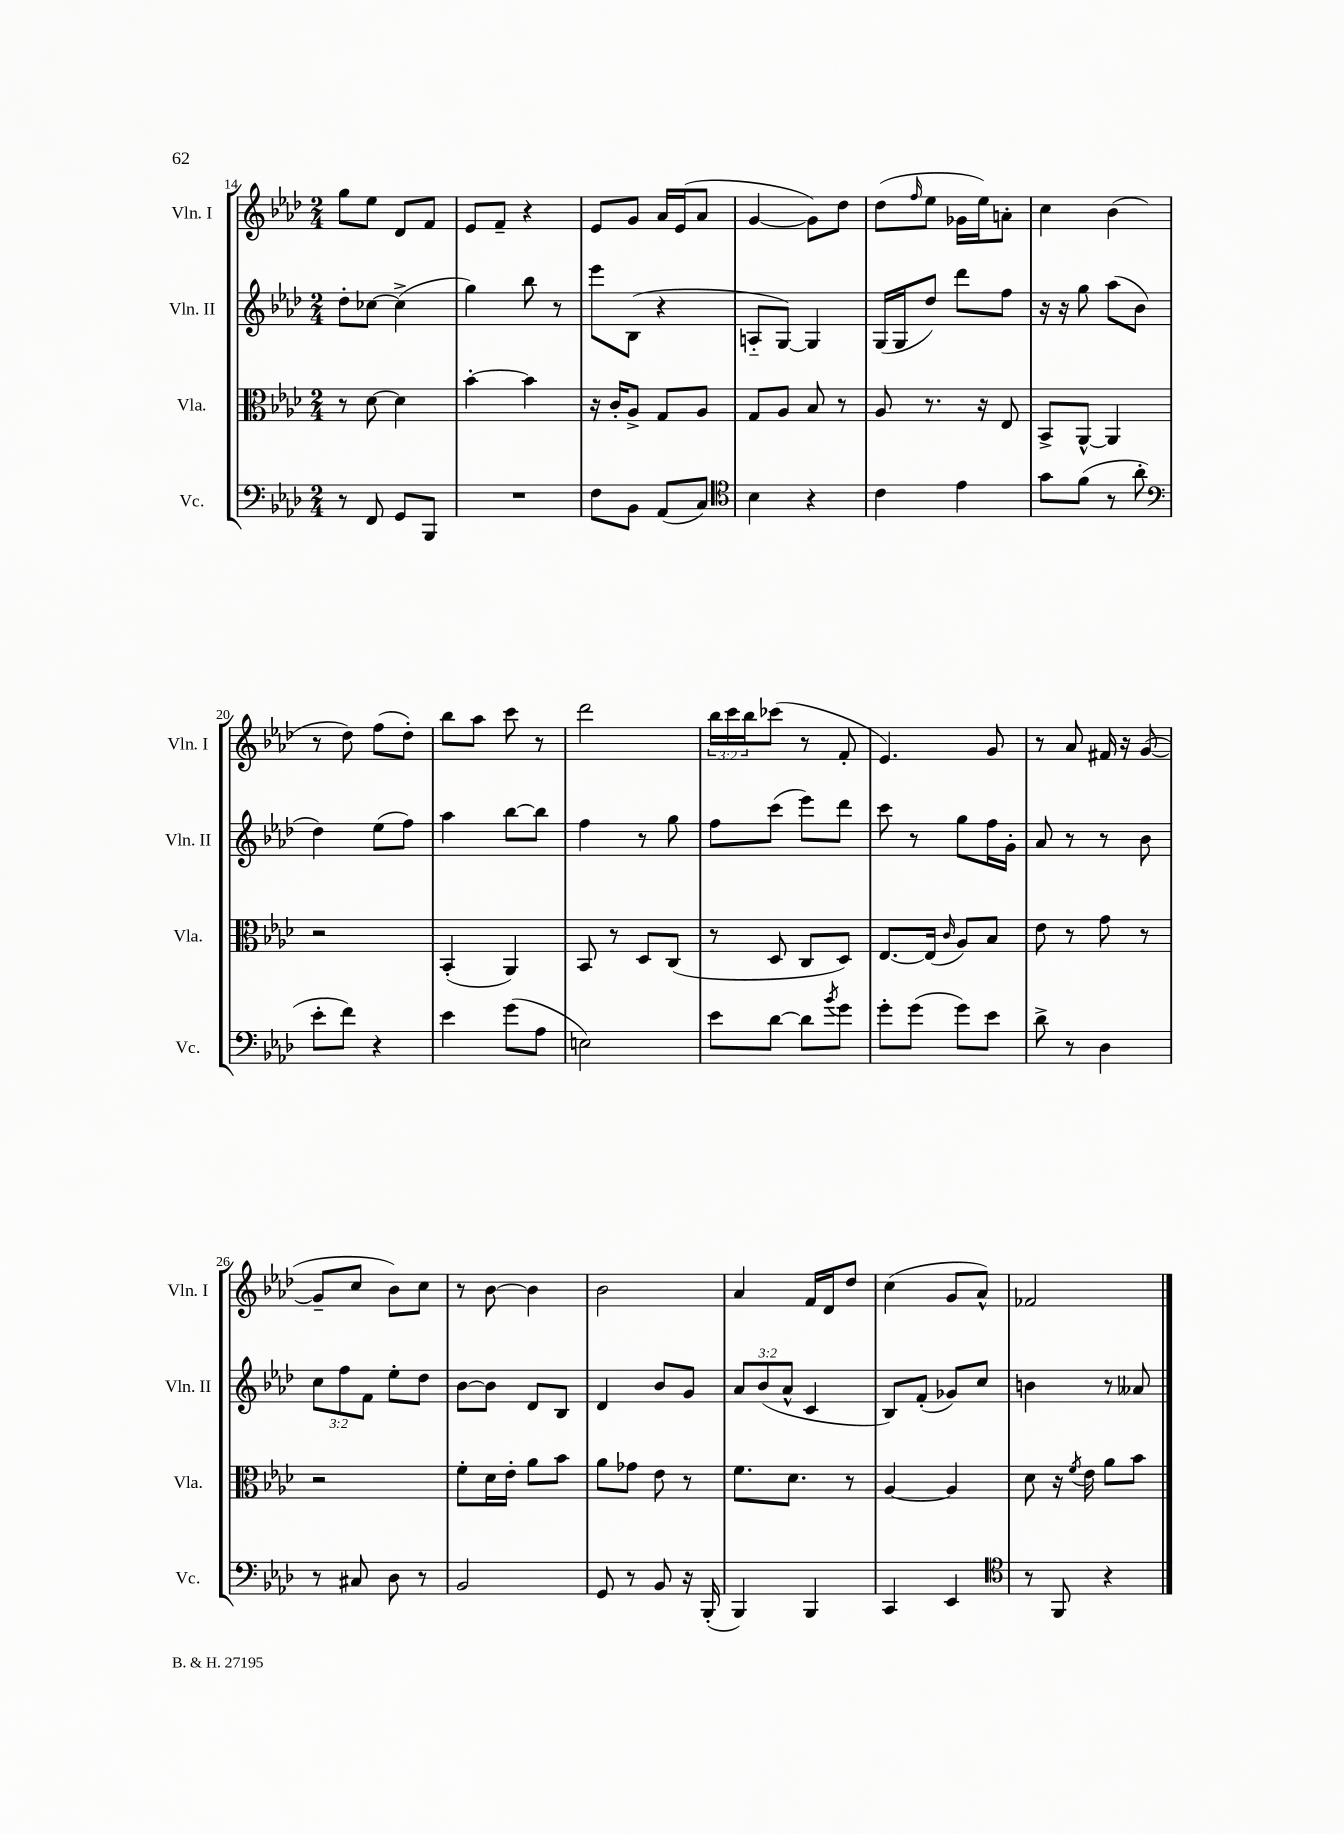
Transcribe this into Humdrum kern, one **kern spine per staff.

**kern	**kern	**kern	**kern
*part4	*part3	*part2	*part1
*staff4	*staff3	*staff2	*staff1
*I"Vc.	*I"Vla.	*I"Vln. II	*I"Vln. I
*I'Vc.	*I'Vla.	*I'Vln. II	*I'Vln. I
*clefF4	*clefC3	*clefG2	*clefG2
*k[b-e-a-d-]	*k[b-e-a-d-]	*k[b-e-a-d-]	*k[b-e-a-d-]
*M2/4	*M2/4	*M2/4	*M2/4
=14	=14	=14	=14
8r	8r	8dd-'\L	8gg\L
8FF/	[8d-\	[8cc-X\J	8ee-\J
8GG/L	4d-\]	(4cc-^\]	8d-/L
8BBB-/J	.	.	8f/J
=15	=15	=15	=15
2r	[4b-'\	4gg\)	8e-/L
.	.	.	8f~/J
.	4b-\]	8bb-\	4r
.	.	8r	.
=16	=16	=16	=16
8F\L	16r	8eee-\L	8e-/L
.	16c'/KL	.	.
8BB-\J	8A-^/J	(8B-\J	8g/J
(8AA-/L	8G/L	4r	16a-/LL
.	.	.	(16e-/J
8C/J)	8A-/J	.	8a-/J
=17	=17	=17	=17
*clefC4	*	*	*
4B-\	8G/L	8An/L	[4g/
.	8A-/J	[8G/J)	.
4r	8B-/	4G/]	8g\L])
.	8r	.	8dd-\J
=18	=18	=18	=18
4c\	8A-/	(16G/LL	(8dd-\L
.	.	16G/J	.
.	.	.	16qqff/
.	8.r	8dd-/J)	8ee-\J
4e-\	.	8ddd-\L	16g-X\LL
.	16r	.	16ee-\J)
.	8E-/	8ff\J	8an'\J
=19	=19	=19	=19
8g\L	8BB-^/L	16r	4cc\
.	.	16r	.
(8f\J	[8AA-^^/J	8gg\	.
8r	4AA-/]	(8aa-\L	(4b-\
8a-'\	.	8b-\J	.
!!LO:LB:g=z
=20	=20	=20	=20
*clefF4	*	*	*
8e-'\L	2r	4dd-\)	8r
8f\J)	.	.	8dd-\)
4r	.	(8ee-\L	(8ff\L
.	.	8ff\J)	8dd-'\J)
=21	=21	=21	=21
4e-\	(4BB-'/	4aa-\	8bb-\L
.	.	.	8aa-\J
(8g\L	4AA-/)	[8bb-\L	8ccc\
8A-\J	.	8bb-\J]	8r
=22	=22	=22	=22
2En\)	8BB-/	4ff\	2ddd-\
.	8r	.	.
.	8D-/L	8r	.
.	(8C/J	8gg\	.
=23	=23	=23	=23
8e-\L	8r	8ff\L	24bb-\LL
.	.	.	24ccc\
.	.	.	24bb-\J
[8d-\J	8D-/	(8ccc\J	(8ccc-X\J
8d-\L]	8C/L	8eee-\L)	8r
8qb-/	.	.	.
8g\J	8D-/J)	8ddd-\J	8f'/
=24	=24	=24	=24
8g'\L	[8.E-/L	8ccc\	4.e-/)
(8g\J	.	8r	.
.	(16E-/Jk]	.	.
.	16qqc/	.	.
8g\L)	8A-/L)	8gg\L	.
8e-\J	8B-/J	16ff\L	8g/
.	.	16g'\JJ	.
=25	=25	=25	=25
8d-^\	8e-\	8a-/	8r
8r	8r	8r	8a-/
4D-\	8g\	8r	16f#X/
.	.	.	16r
.	8r	8b-\	([8g/
!!LO:LB:g=z
=26	=26	=26	=26
8r	2r	12cc\L	8g~/L]
.	.	12ff\	.
8C#X/	.	.	8cc/J
.	.	12f\J	.
8D-\	.	8ee-'\L	8b-\L)
8r	.	8dd-\J	8cc\J
=27	=27	=27	=27
2BB-/	8f'\L	[8b-\L	8r
.	16d-\L	8b-\J]	[8b-\
.	16e-'\JJ	.	.
.	8a-\L	8d-/L	4b-\]
.	8b-\J	8B-/J	.
=28	=28	=28	=28
8GG/	8a-\L	4d-/	2b-\
8r	8g-X\J	.	.
8BB-/	8e-\	8b-/L	.
16r	8r	8g/J	.
(16BBB-'/	.	.	.
=29	=29	=29	=29
4BBB-/)	8.f\L	12a-/L	4a-/
.	.	(12b-/	.
.	.	12a-^^/J	.
.	8.d-\J	.	.
4BBB-/	.	4c/	16f/LL
.	.	.	16d-/J
.	8r	.	8dd-/J
=30	=30	=30	=30
4CC/	[4A-/	8B-/L)	(4cc\
.	.	(8f'/J	.
4EE-/	4A-/]	8g-X/L)	8g/L
.	.	8cc/J	8a-^^/J)
=31	=31	=31	=31
*clefC4	*	*	*
8r	8d-\	4bn\	2f-X/
8FF/	16r	.	.
.	8qf/	.	.
.	16e-\	.	.
4r	8a-\L	8r	.
.	8b-\J	8a--X/	.
==	==	==	==
*-	*-	*-	*-
